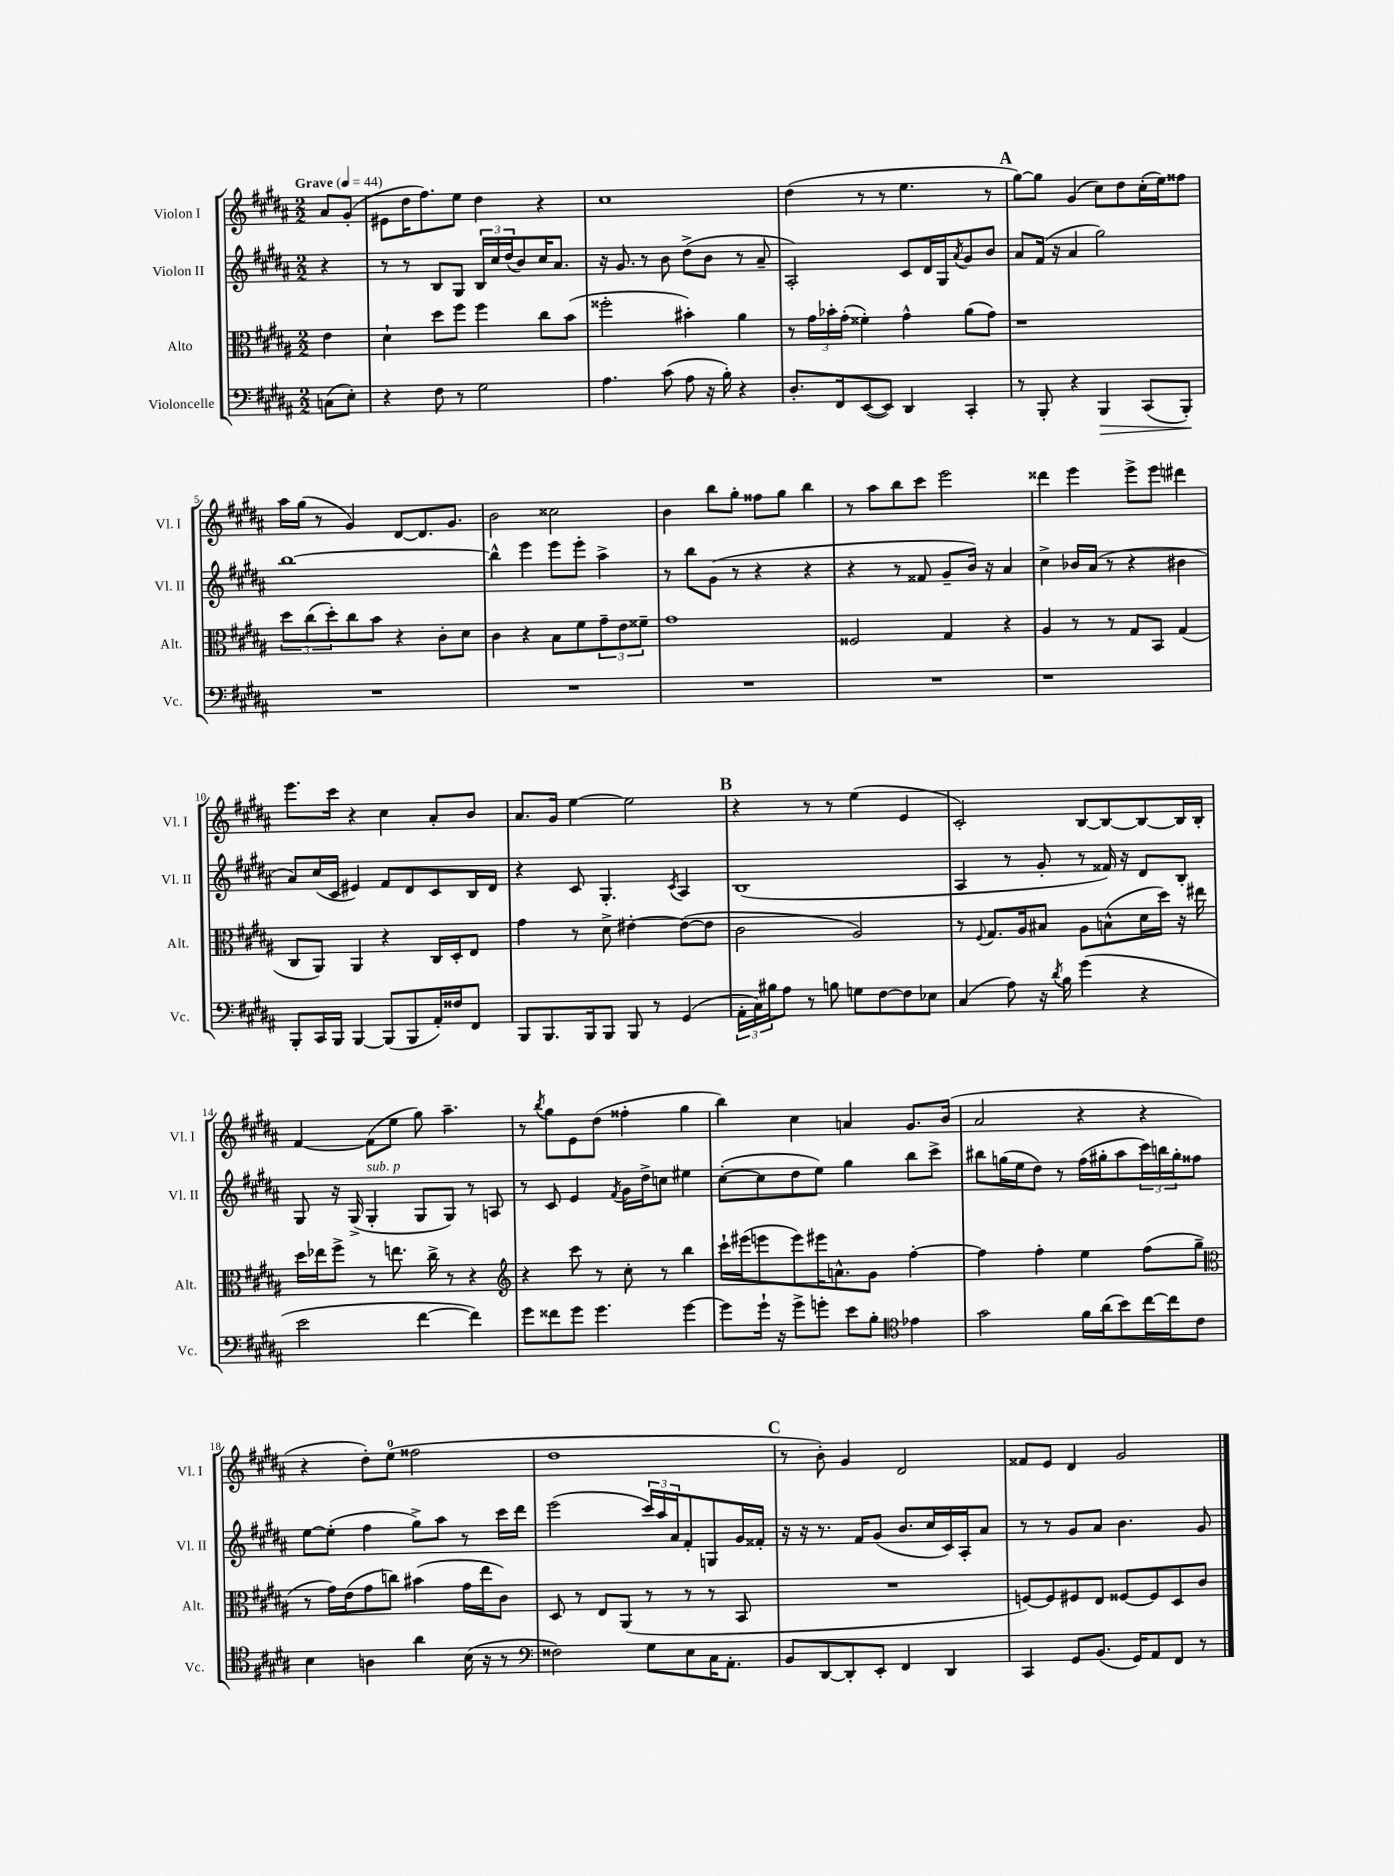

**kern	**dynam	**kern	**kern	**kern
*part4	*part4	*part3	*part2	*part1
*staff4	*staff4	*staff3	*staff2	*staff1
*I"Violoncelle	*	*I"Alto	*I"Violon II	*I"Violon I
*I'Vc.	*	*I'Alt.	*I'Vl. II	*I'Vl. I
*clefF4	*	*clefC3	*clefG2	*clefG2
*k[f#c#g#d#a#]	*	*k[f#c#g#d#a#]	*k[f#c#g#d#a#]	*k[f#c#g#d#a#]
*M2/2	*	*M2/2	*M2/2	*M2/2
*MM44	*	*MM44	*MM44	*MM44
=	=	=	=	=
!	!	!	!	!LO:TX:a:B:t=Grave
(8Cn\L	.	4e\	4r	8a#/L
8E'\J)	.	.	.	(8g#'/J
=1	=1	=1	=1	=1
4r	.	4d#`\	8r	8e#X\L
.	.	.	8r	16dd#\K
.	.	.	.	8.ff#\)
8F#\	.	8dd#\L	8B/L	.
8r	.	8ff#\J	8G#/J	8ee\J
2G#\	.	4ff#\	24B/LL	4dd#\
.	.	.	24cc#/	.
.	.	.	(24dd#/J	.
.	.	.	8b/)	.
.	.	8cc#\L	16cc#/K	4r
.	.	.	8.a#/J	.
.	.	(8b\J	.	.
=2	=2	=2	=2	=2
4.A#\	.	2ff##X'\	16r	1cc#
.	.	.	8.g#/	.
.	.	.	8r	.
(8c#\	.	.	8b\	.
8A#\	.	4b#X'\)	(8dd#^\L	.
16r	.	.	8b\J	.
16B'\)	.	.	.	.
4r	.	4a#\	8r	.
.	.	.	8a#~/	.
=3	=3	=3	=3	=3
8.D#'/L	.	8r	2A#'/)	(4dd#\
.	.	24g#\LL	.	.
.	.	24b-X'\	.	.
16FF#/k	.	.	.	.
.	.	(24g#'\JJ	.	.
([8EE/	.	4f##X'\)	.	8r
8EE/J])	.	.	.	8r
4DD#/	.	4g#^^\	8c#/L	4.ee\
.	.	.	16d#/L	.
.	.	.	16G#/J	.
.	.	.	8qa#/	.
4CC#'/	.	(8a#\L	8g#/	.
.	.	8g#\J)	8b/J	8r
!!LO:REH:place=s1:t=A
=4	=4	=4	=4	=4
8r	.	1r	8a#/L	[8gg#\L)
8BBB'/	.	.	(16f#/Jk	8gg#\J]
.	.	.	16r	.
4r	.	.	4a#/	(4g#/
!	!LO:HP:b	!	!	!
4BBB/	>	.	2gg#\)	8cc#\L)
.	.	.	.	8dd#\
(8CC#/L	.	.	.	(16cc#'\L
.	.	.	.	16ee\J)
8BBB'/J)	.	.	.	8ff##X\J
.	]	.	.	.
!!LO:LB:g=z
=5	=5	=5	=5	=5
1r	.	12dd#\L	[1bb	16aa#\LL
.	.	.	.	(16gg#\JJ
.	.	(12cc#\	.	.
.	.	.	.	8r
.	.	12dd#'\)	.	.
.	.	8cc#\	.	4g#/)
.	.	8b\J	.	.
.	.	4r	.	[8d#/L
.	.	.	.	8.d#/]
.	.	8c#'\L	.	.
.	.	.	.	8.g#/J
.	.	8d#\J	.	.
=6	=6	=6	=6	=6
1r	.	4c#\	4bb^^\]	2b\
.	.	4r	4eee\	.
.	.	8B\L	8eee\L	2cc##X\
.	.	8f#\	8eee'\J	.
.	.	12g#~\	4aa#^\	.
.	.	12e\	.	.
.	.	12f##X~\J	.	.
=7	=7	=7	=7	=7
1r	.	1g#	8r	4b\
.	.	.	8bb\L	.
.	.	.	(8g#\J	8bb\L
.	.	.	8r	8gg#'\J
.	.	.	4r	8ff##X\L
.	.	.	.	8gg#\J
.	.	.	4r	4bb\
=8	=8	=8	=8	=8
1r	.	2F##X/	4r	8r
.	.	.	.	8aa#\L
.	.	.	8r	8bb\
.	.	.	8f##X/	8ccc#\J
.	.	4G#/	8g#~/L	2eee\
.	.	.	16b/Jk)	.
.	.	.	16r	.
.	.	4r	4a#/	.
=9	=9	=9	=9	=9
1r	.	4A#/	4cc#^\	4ddd##X\
.	.	8r	16b-X/LL	4eee\
.	.	.	(16a#/JJ	.
.	.	8r	8r	.
.	.	8G#/L	4r	8eee^\L
.	.	8BB/J	.	8eee\J
.	.	(4G#/	4b#X\	4ddd#X\
!!LO:LB:g=z
=10	=10	=10	=10	=10
8BBB'/L	.	8C#/L	8a#/L)	8.eee\L
16CC#/L	.	8AA#/J)	(16cc#/L	.
16BBB/JJ	.	.	16c#/JJ	16ccc#\Jk
[4BBB/	.	4AA#/	4e#X/)	4r
(8BBB/L]	.	4r	8f#/L	4cc#\
8BBB/	.	.	8d#/	.
16AA#'/L)	.	16C#/LL	8c#/	8a#'/L
16F##X/J	.	16D#'/J	.	.
8FF#/J	.	8E/J	16B/L	8b/J
.	.	.	16d#/JJ	.
=11	=11	=11	=11	=11
8BBB/L	.	4g#\	4r	8.a#/L
8.BBB/	.	.	.	.
.	.	.	.	16g#/Jk
.	.	8r	8c#/	[4ee\
16BBB/k	.	.	.	.
8BBB/J	.	8d#^\	4.G#'/	.
8BBB/	.	[4e#X'\	.	2ee\]
8r	.	.	.	.
.	.	.	8qc#/	.
(4GG#/	.	(8e#\L_	4A#/	.
.	.	8e#\J]	.	.
!!LO:REH:place=s1:t=B
=12	=12	=12	=12	=12
24AA#'\LL	.	2c#\	(1B	4r
24C#\)	.	.	.	.
24B#X\J	.	.	.	.
8A#\J	.	.	.	.
8r	.	.	.	8r
8Bn\	.	.	.	8r
8Gn\L	.	2A#/)	.	(4ee\
[8F#\	.	.	.	.
8F#\]	.	.	.	4e/
8E-X\J	.	.	.	.
=13	=13	=13	=13	=13
(4C#/	.	8r	4A#/	2c#'/)
.	.	8qqF#/	.	.
.	.	8.G#/L	.	.
8A#\)	.	.	8r	.
.	.	16A#/k	.	.
16r	.	8B#X/J	8g#'/	.
8qd#/	.	.	.	.
16B\	.	.	.	.
(4g#\	.	8A#\L	8r	[8B/L
.	.	(8Bn^^\	16f##X/)	8B/_
.	.	.	16r	.
4r	.	16d#\L	8d#/L	8B/_
.	.	16dd#\JJ)	.	.
.	.	16r	8B'/J	16B/L]
.	.	16ee#X\	.	16B'/JJ
!!LO:LB:g=z
=14	=14	=14	=14	=14
2e\	.	16dd#\LL	8G#/	[4f#/
.	.	16ee-X\J	.	.
.	.	8ff#^\J	16r	.
.	.	.	(16G#^/	.
!	!	!	!LO:TX:a:i:t=sub. p	!
.	.	8r	4G#'/	(8f#\L]
.	.	8.een\	.	8ee\J
[4f#\	.	.	8G#/L	8gg#\)
.	.	16cc#^\	.	.
.	.	8r	8G#/J)	4.aa#~\
4f#\])	.	4r	8r	.
.	.	.	8An/	.
=15	=15	=15	=15	=15
*	*	*clefG2	*	*
8g#\L	.	4r	8r	8r
.	.	.	.	8qbb/
8f##X\	.	.	8c#/	8gg#\L
8g#\J	.	8ccc#\	4e/	8e\
4.g#\	.	8r	.	(8dd#\J
.	.	.	8qf#/	.
.	.	8cc#'\	16g#\LL	4ff##X'\
.	.	.	16dd#^\J	.
.	.	8r	8ccn\J	.
[4g#\	.	4bb\	4ee#X\	4gg#\
=16	=16	=16	=16	=16
8g#\L]	.	16ccc#`\LL	([8cc#'\L	4bb\)
.	.	(16eee#X\J	.	.
16g#`\Jk	.	8eeen\	8cc#\]	.
16r	.	.	.	.
8g#^\L	.	8eee\)	8dd#\	4cc#\
8gn'\J	.	16eee#X\K	8ee\J)	.
.	.	8.an^^\	.	.
8e\L	.	.	4gg#\	4an/
8B'\J	.	8g#\J	.	.
*clefC4	*	*	*	*
4e-X\	.	[4ff#'\	8bb\L	8.g#/L
.	.	.	8ccc#^\J	.
.	.	.	.	(16b/Jk
=17	=17	=17	=17	=17
2g#\	.	4ff#\]	8bb#X\L	2a#/
.	.	.	(16ggn\L	.
.	.	.	16ee\J	.
.	.	4ff#'\	8dd#\J)	.
.	.	.	8r	.
16f#\LL	.	4ee\	(16ff#\LL	4r
(16a#\J	.	.	16gg#X'\J	.
8b\)	.	.	8aa#\	.
[16cc#\L	.	(8ff#\L	24ccc#\L)	4r
.	.	.	24bbn\	.
16cc#\J]	.	.	.	.
.	.	.	24gg#'\J	.
8c#\J	.	8gg#~\J	8ff##X\J	.
!!LO:LB:g=z
=18	=18	=18	=18	=18
*	*	*clefC3	*	*
4B\	.	8r	[8ee\L	4r
.	.	16g#\LL)	(8ee'\J]	.
.	.	(16e\J	.	.
4An\	.	8g#\	4ff#\	8dd#'\L)
.	.	8ccn\J)	.	(8ee\J
4a#\	.	(4b#X\	8gg#^\L)	2ff##X\
.	.	.	8aa#\J	.
(16B\	.	16g#\LL	8r	.
16r	.	16ee\J	.	.
8r	.	8c#\J)	16ccc#\LL	.
.	.	.	16ddd#\JJ	.
=19	=19	=19	=19	=19
*clefF4	*	*	*	*
2F##X\)	.	8D#/	(2eee\	1dd#
.	.	8r	.	.
.	.	8E/L	.	.
.	.	(8AA#/J	.	.
8G#\L	.	8r	24ccc#/LL)	.
.	.	.	24aa#/	.
.	.	.	24a#/J	.
8E\	.	8r	8f#'/	.
16C#\K	.	8r	8Gn/	.
8.AA#'\J	.	.	.	.
.	.	8BB/	16g#/L	.
.	.	.	16f##X'/JJ	.
!!LO:REH:place=s1:t=C
=20	=20	=20	=20	=20
8BB/L	.	1r	16r	8r
.	.	.	16r	.
[8DD#/	.	.	8.r	8b'\)
8DD#'/]	.	.	.	4g#/
.	.	.	16f#/KL	.
8EE'/J	.	.	(8g#/J	.
4FF#/	.	.	8.b/L	2d#/
.	.	.	16cc#/L	.
4DD#/	.	.	16c#/)	.
.	.	.	16A#'/J	.
.	.	.	8a#/J	.
=21	=21	=21	=21	=21
4CC#/	.	[8Fn/L)	8r	8f##X/L
.	.	8F/]	8r	8e/J
8GG#/L	.	8F#X/	8g#/L	4d#/
(8.BB/J	.	8E/J	8a#/J	.
.	.	[8F##X/L	4.b\	2g#/
16GG#/KL)	.	.	.	.
8AA#/	.	8F##/]	.	.
8FF#/J	.	8D#/	.	.
8r	.	8c#/J	8g#/	.
==	==	==	==	==
*-	*-	*-	*-	*-
